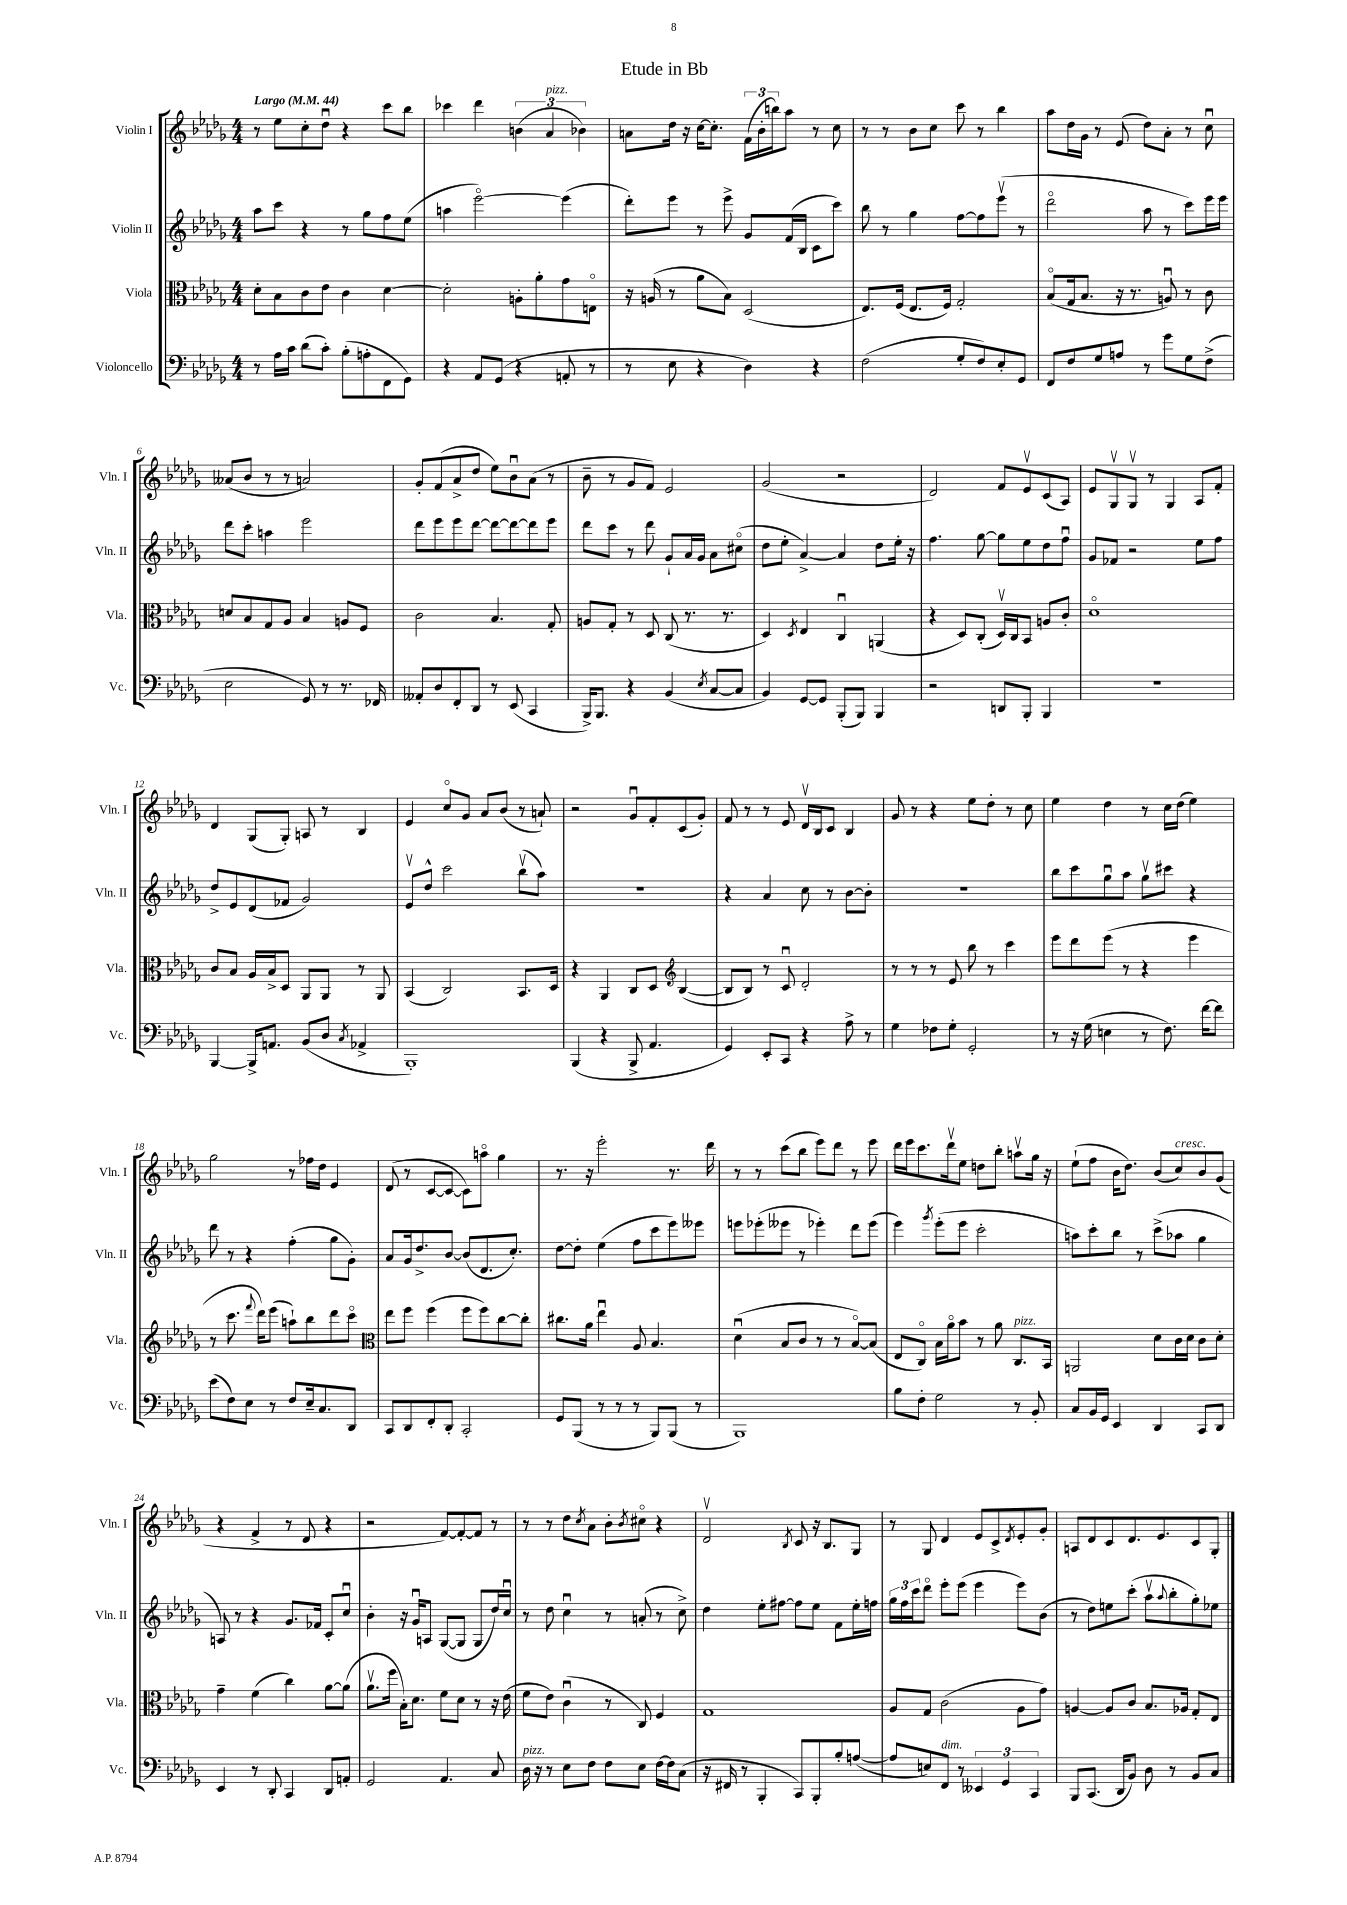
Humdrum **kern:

**kern	**kern	**kern	**kern
*staff4	*staff3	*staff2	*staff1
*clefF4	*clefC3	*clefG2	*clefG2
*k[b-e-a-d-g-]	*k[b-e-a-d-g-]	*k[b-e-a-d-g-]	*k[b-e-a-d-g-]
*M4/4	*M4/4	*M4/4	*M4/4
*MM44	*MM44	*MM44	*MM44
8r	8d-'\L	8aa-\L	8r
16A-\LL	8B-\	8ccc\J	8ee-\L
16c\JJ	.	.	.
(8d-\L	8c\	4r	8cc'\
8c'\J)	8e-\J	.	8dd-u\J
(8B-'\L	4c\	8r	4r
8A'\	.	8gg-\L	.
8FF\	[4d-\	8ff\	8ccc\L
8GG-\J)	.	(8ee-\J	8bb-\J
=	=	=	=
4r	2d-'\]	4aa\	4ccc-\
8AA-/L	.	[2eee-o\)	4ddd-\
(8GG-/J	.	.	.
4r	8A'\L	.	(6b\
.	8a-'\	.	.
.	.	.	6a-/
8AA'/	8g-\	(4eee-\]	.
.	.	.	6b-\)
8r	8Eo\J	.	.
=	=	=	=
8r	16r	8ddd-'\L)	8a\L
.	(16A/	.	.
8E-\	8r	8eee-\J	16dd-\Jk
.	.	.	16r
4r	8a-\L	8r	[16cc\LK
.	.	.	8.cc'\]J
.	8B-\J)	8eee-^\	.
4D-\)	(2D-/	8g-/L	(24f\LL
.	.	.	24b-'\
.	.	.	24bb\J)
.	.	(16f/L	8aa-\J
.	.	16B-/JJ	.
4r	.	8c\L	8r
.	.	8ccc\J)	8cc\
=	=	=	=
(2F\	8.E-/L)	8bb-\	8r
.	.	8r	8r
.	(16F/Jk	.	.
.	8.E-/L	4gg-\	8b-\L
.	.	.	8cc\J
.	16F/Jk)	.	.
8G-'/L	2G-'/	[8ff\L	8ccc\
8F/)	.	8ff\]	8r
8E-'/	.	(8eee-v\J	4bb-\
8GG-/J	.	8r	.
=	=	=	=
8FF/L	(8B-o/L	2ddd-o\	8aa-\L
8F/	16G-/k	.	16dd-\L
.	8.B-/J	.	16g-\JJ
8G-/	.	.	8r
8A/J	16r	.	(8e-/
.	8.r	.	.
8r	.	8aa-\	8dd-\L)
8g-\L	8Au/)	8r	8a-'\J
8G-\	8r	8ccc\L)	8r
(8F^\J	8c\	16eee-\L	8ccu\
.	.	16eee-\JJ	.
=	=	=	=
2E-\	8d/L	8ddd-\L	(8a--/L
.	8B-/	8ccc'\J	8b-/J
.	8G-/	4aa\	8r
.	8A-/J	.	8r
8GG-/)	4B-/	2eee-\	2a/)
8r	.	.	.
8.r	8A/L	.	.
.	8F/J	.	.
16FF-/	.	.	.
=	=	=	=
8AA--'/L	2c\	8ddd-\L	8g-'/L
8D-/	.	8eee-\	(8f/
8FF'/	.	8eee-\	8a-^/
8DD-/J	.	[8ddd-\J	8dd-/J
8r	4.B-/	8ddd-\_L	8ee-\L)
(8EE-/	.	8ddd-\_	8b-u\
4CC/	.	8ddd-\]	(8a-\J
.	8G-'/	8eee-\J	8r
=	=	=	=
16BBB-^/LK)	8A/L	8ddd-\L	8b-~\
8.BBB-/J	.	.	.
.	8G-'/J	8ccc\J	8r
4r	8r	8r	8g-/L
.	8D-/	8ddd-\	8f/J)
(4BB-/	(8C/	8g-`/L	2e-/
.	8.r	16a-/L	.
.	.	16g-/JJ	.
8qE-/	.	.	.
[8C/L	.	8a-\L	.
.	8.r	.	.
8C/]J	.	(8cc#o\J	.
=	=	=	=
4BB-/)	4D-/)	8dd-\L	(2g-/
.	.	8ee-'\J	.
.	8qD-/	.	.
[8GG-/L	4E-/	[4a-^/)	.
8GG-/]J	.	.	.
(8BBB-'/L	4Cu/	4a-/]	2r
8BBB-/J)	.	.	.
4BBB-/	(4AA/	8dd-\L	.
.	.	16ee-'\Jk	.
.	.	16r	.
=	=	=	=
2r	4r	4.ff\	2d-/)
.	8D-/L)	.	.
.	(8C'/J	[8gg-\	.
8DD/L	16D-v/LL)	8gg-\]L	8f/L
.	16C/J	.	.
8BBB-'/J	8BB-/J	8ee-\	8e-v/
4BBB-/	8A/L	8dd-\	(8c/
.	8c'/J	8ffu\J	8A-/J)
=	=	=	=
1r	1d-o	8g-/L	8e-/L
.	.	8f-/J	8G-v/
.	.	2r	8G-v/J
.	.	.	8r
.	.	.	4G-/
.	.	8ee-\L	8A-/L
.	.	8ff\J	8f'/J
=	=	=	=
[4BBB-/	8c/L	8dd-^/L	4d-/
.	8B-/J	8e-/	.
16BBB-^/]LK	16A-/LL	(8d-/	(8G-/L
8.AA/J	16B-^/J	.	.
.	8D-/J	8f-/J	8G-'/J)
(8BB-/L	8AA-/L	2g-/)	8A/
8D-/J	8AA-/J	.	8r
8qC/	.	.	.
4AA-^/	8r	.	4B-/
.	8AA-/	.	.
=	=	=	=
1BBB-')	(4BB-/	8e-v/L	4e-/
.	.	8dd-^^/J	.
.	2C/)	2ccc\	8cco/L
.	.	.	8g-/J
.	.	.	8a-/L
.	.	.	(8b-/J
.	8.BB-/L	(8bb-v\L	8r
.	.	8aa-\J)	8a`/)
.	16D-/Jk	.	.
=	=	=	=
(4BBB-/	4r	1r	2r
4r	4AA-/	.	.
8BBB-^/	8C/L	.	8g-u/L
4.AA-/	8D-/J	.	8f'/
*	*clefG2	*	*
.	([4B-/	.	(8c/
.	.	.	8g-'/J)
=	=	=	=
4GG-/)	8B-/]L	4r	8f/
.	8B-/J)	.	8r
8EE-'/L	8r	4a-/	8r
8CC/J	8cu/	.	8e-/
4r	2d-'/	8cc\	16d-v/LL
.	.	.	16B-/J
.	.	8r	8c/J
8A-^\	.	[8b-\L	4B-/
8r	.	8b-'\]J	.
=	=	=	=
4G-\	8r	1r	8g-/
.	8r	.	8r
8F-\L	8r	.	4r
8G-'\J	8e-/	.	.
2GG-'/	8bb-\	.	8ee-\L
.	8r	.	8dd-'\J
.	4ccc\	.	8r
.	.	.	8cc\
=	=	=	=
8r	8eee-\L	8bb-\L	4ee-\
16r	8ddd-\	8ccc\	.
(16G-\	.	.	.
4E\	(8eee-\J	8gg-u\	4dd-\
.	8r	8aa-\J	.
8r	4r	8gg-v\L	8r
8.F\)	.	8ccc#\J	16cc\LL
.	.	.	(16dd-\JJ
.	4eee-\	4r	4ee-\)
[16f\LK	.	.	.
8f\]J	.	.	.
=	=	=	=
(8e-\L	8r	8ddd-\	2gg-\
8F\)	8.ccc\	8r	.
8E-\J	.	4r	.
.	8qqfff/	.	.
.	16ddd-\LK)	.	.
8r	(8eee-\J	.	.
8F/L	8aa`\L)	(4ff'\	8r
16E-~/k	8bb-\	.	16ff-\LL
8.C/	.	.	16dd-\JJ
.	8ddd-\	8gg-\L	4e-/
8DD-/J	8ccco\J	8g-'\J)	.
=	=	=	=
*	*clefC3	*	*
8CC/L	8ee-\L	8a-/L	(8d-/
8DD-/	8ff\J	16g-/k	8r
.	.	8.dd-^/	.
8FF'/	(4ff\	.	[8c/L
8DD-'/J	.	[8b-/J	8c/_J
2CC'/	8ff\L	(8b-/]L	8c\]L)
.	8ff\)	8.d-/	8aao\J
.	[8cc\	.	4gg-\
.	.	8.cc'/J)	.
.	8cc'\]J	.	.
=	=	=	=
8GG-/L	8.cc#\L	[8dd-\L	8.r
(8BBB-/J	.	8dd-'\]J	.
.	16a-\Jk	.	16r
8r	4ee-u\	(4ee-\	2eee-'\
8r	.	.	.
8r	8A-/	8ff\L	.
8BBB-/L)	4.B-/	8ccc\	.
(8BBB-/J	.	8eee-\)	8.r
8r	.	8eee--\J	.
.	.	.	16ddd-\
=	=	=	=
1BBB-)	(4d-u\	8eee\L	8r
.	.	(8eee-'\	8r
.	8B-/L	8eee--\J	(8ccc\L
.	8c/J	8r	8bb-\J
.	8r	4eee-'\)	8eee-\L)
.	8r	.	8ddd-\J
.	[8B-o/L)	8ddd-\L	8r
.	(8B-/]J	(8eee-\J	8eee-\
=	=	=	=
8B-\L	8E-/L	4eee-\)	16ddd-\LL
.	.	.	16eee-\J
8F'\J	8Co/J)	.	8.ccc\
.	.	8qggg-/	.
2G-\	16B-\LL	(8eee-'\L	.
.	16a-o\J	.	16ddd-v\k
.	8b-\J	8eee-\J	8ee-\J
.	8r	2ccc'\	8dd\L
.	8a-\	.	8bb-'\J
8r	8.C/L	.	8aav\L
8BB-'/	.	.	16gg-\Jk
.	16BB-/Jk	.	16r
=	=	=	=
8C/L	2AA/	8aa\L)	(8ee-`\L
16BB-/L	.	8ccc'\	8ff\J
16GG-/JJ	.	.	.
4EE-/	.	8bb-\J	16b-\LK
.	.	.	8.dd-\J)
.	.	8r	.
4DD-/	8d-\L	(8ccc^\L	(8b-/L
.	16c\L	8aa-\J	8cc/)
.	16d-\JJ	.	.
8CC/L	8c\L	4gg-\	8b-/
8DD-/J	8d-'\J	.	(8g-/J
=	=	=	=
4EE-/	4g-~\	8A/)	4r
.	.	8r	.
8r	(4f\	4r	4f^/
8DD-'/	.	.	.
4CC/	4cc\)	8.g-/L	8r
.	.	.	8d-/
.	.	16f-/Jk	.
8DD-/L	[8a-\L	8c'/L	4r
8AA'/J	(8a-\]J	8ccu/J	.
=	=	=	=
2GG-/	8.a-v\L	4b-'\	2r
.	16ff\Jk	.	.
.	16B-'\LK)	16r	.
.	8.d-\J	16g-u/LK	.
.	.	8A/J	.
4.AA-/	8f\L	([8G-/L	[8f/L)
.	8d-\J	8G-/]J	8f'/_
.	8r	8G-/L	8f/]J
8C/	16r	16dd-/L)	8r
.	(16e-\	16ccu/JJ	.
=	=	=	=
16D-\	8f\L	8r	8r
16r	.	.	.
8r	8e-\J)	8dd-\	8r
8E-\L	(4cu\	4ccu\	8dd-\L
.	.	.	8qcc/
8F\J	.	.	8a-\J
8F\L	8r	8r	8b-'\L
.	.	.	8qb-/
8E-\J	8C/)	(8a'/	8cc#o\J
[16F\LL	4F/	8r	4r
16F\]J	.	.	.
(8C\J	.	8cc^\)	.
=	=	=	=
16r	1G-	4dd-\	2d-v/
16FF#/	.	.	.
8r	.	.	.
4BBB-'/	.	8ee-'\L	.
.	.	[8ff#\J	.
.	.	.	8qB-/
8CC/L)	.	8ff#\]L	8c/
8BBB-'/	.	8ee-\J	16r
.	.	.	8.B-/L
8B-'/	.	8f\L	.
([8A/J	.	16ee-'\L	8G-/J
.	.	16ff\JJ	.
=	=	=	=
8A/]L	8A-/L	24gg-\LL	8r
.	.	24ff\	.
.	.	24ccc\J	.
8E/)	8G-/J	8ddd-o\J	8G-/
8FF/J	(2c\	8eee-'\L	4d-/
8r	.	(8eee-\J	.
6EE--/	.	4eee-\	8e-/L
.	.	.	8c^/
6GG-/	.	.	.
.	.	.	8qd-/
.	8A-\L	8eee-\L)	8e-'/
6CC/	.	.	.
.	8g-\J)	(8b-\J	8g-'/J
=	=	=	=
8BBB-/L	[4A/	8r	8A/L
(8.CC/J	.	8dd-\L)	8d-/
.	8A/]L	8ee\	8c/
16DD-/LK	.	.	.
8BB-/J)	8c/J	(8ccc'\J	8.d-/
8D-\	8.B-/L	8aa-v\L	.
.	.	.	8.e-/
.	.	8qqaa-/	.
8r	.	8bb-'\	.
.	16A-/Jk	.	.
8BB-/L	8G-'/L	8gg-'\)	8c/
8C/J	8E-/J	8ee-\J	8G-'/J
==	==	==	==
*-	*-	*-	*-
